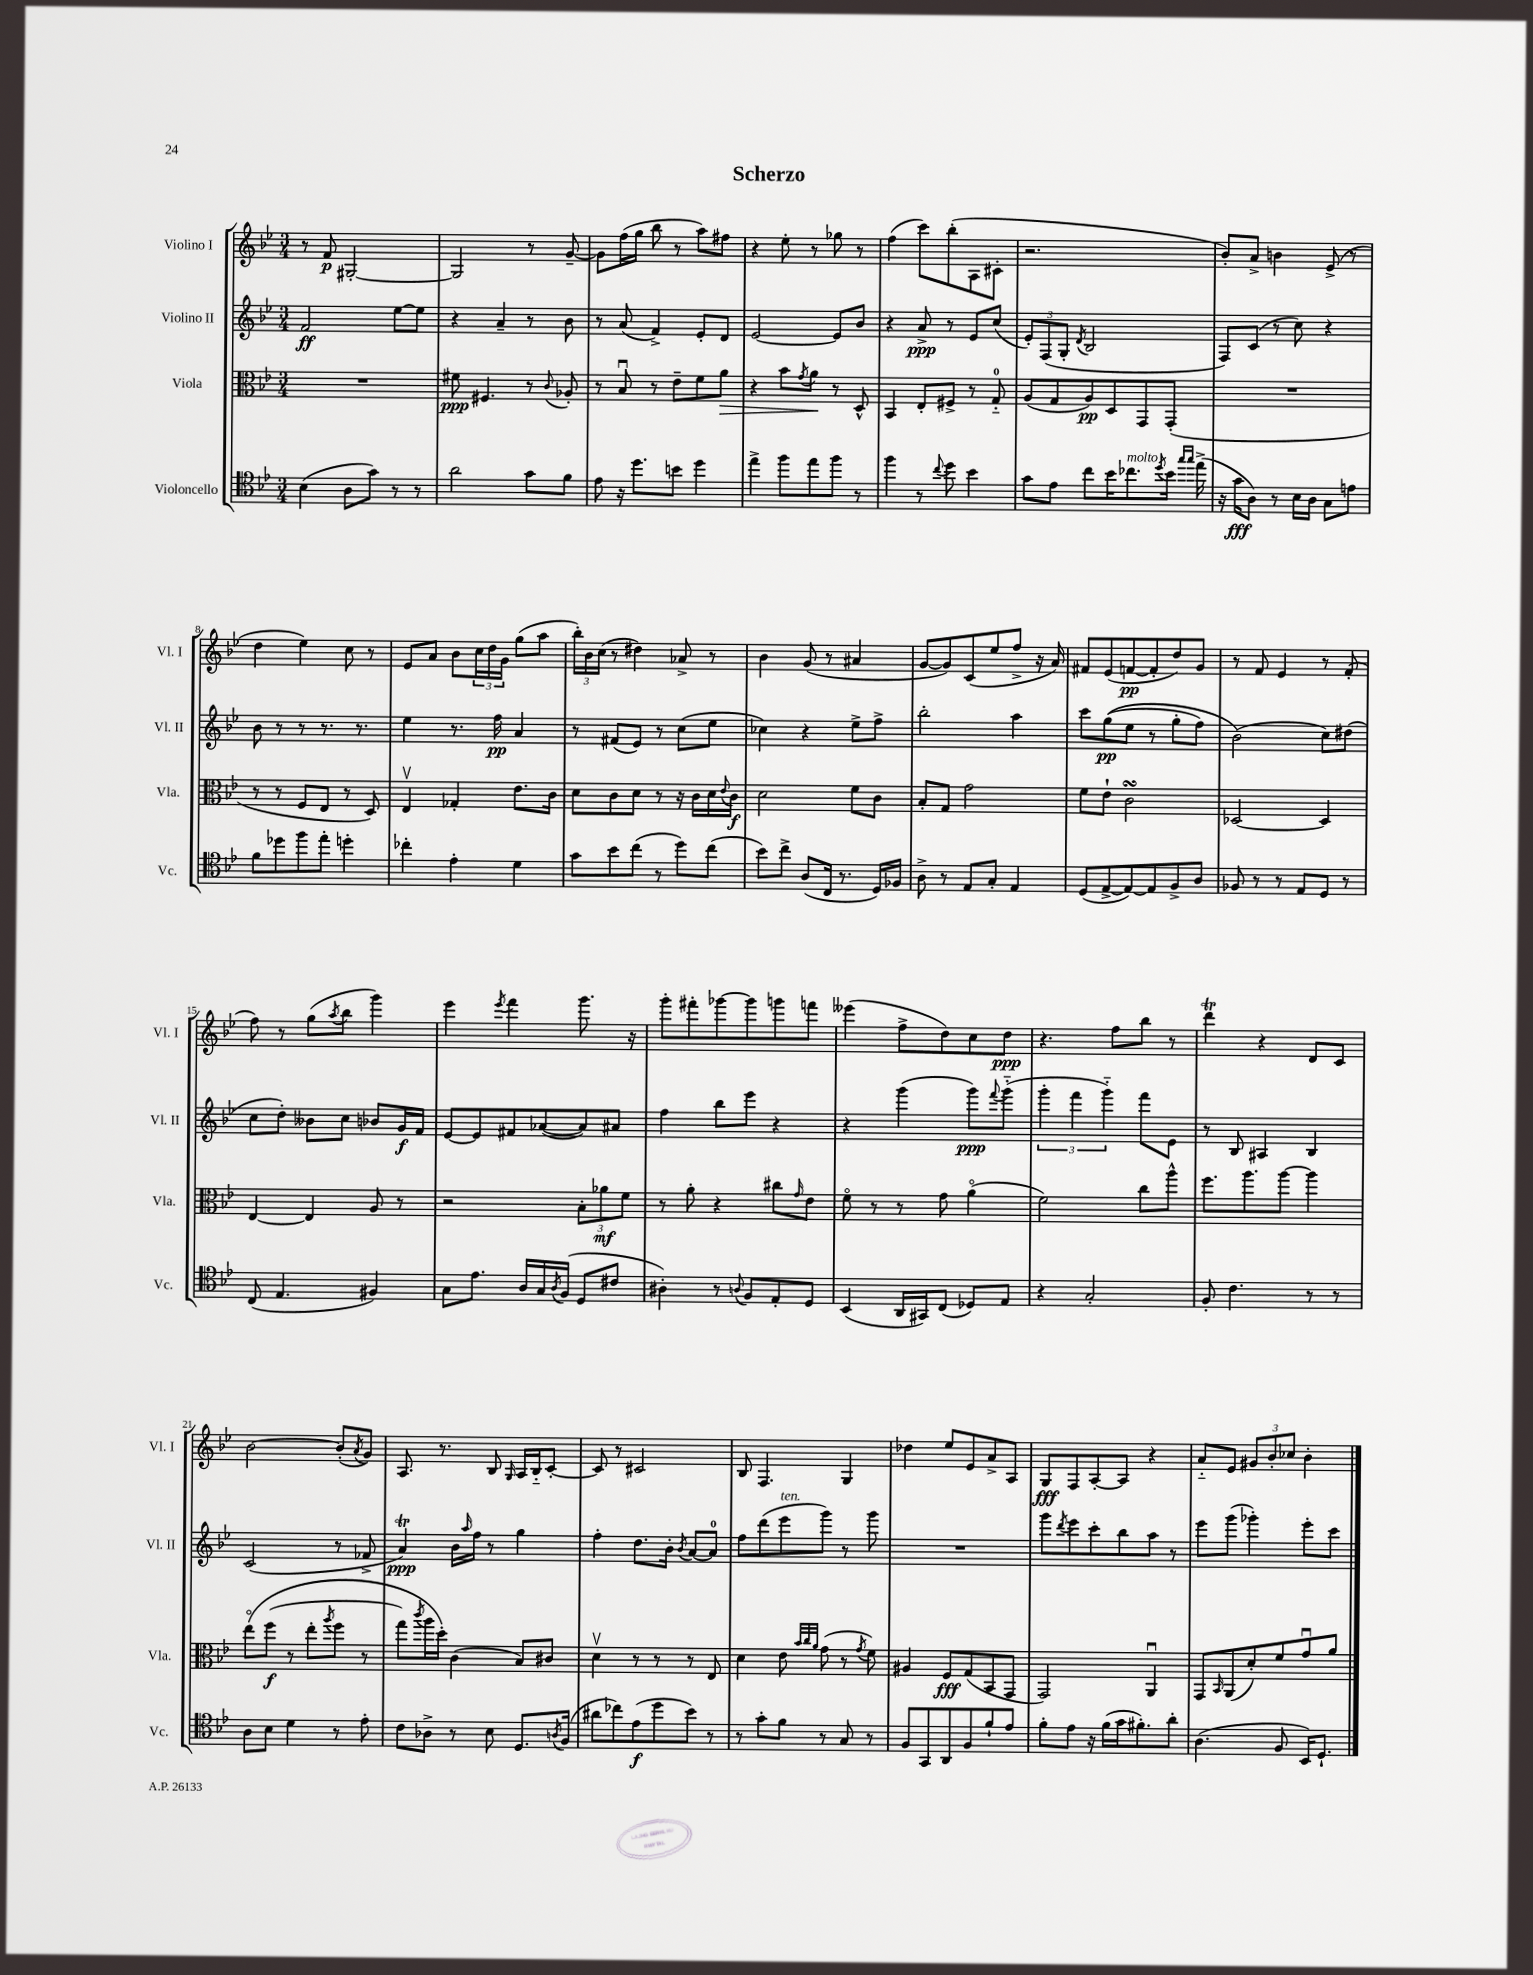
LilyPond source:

\header { title = "Scherzo" }
<<
\new StaffGroup <<
\new Staff = "s0" \with { instrumentName = "Violino I" shortInstrumentName = "Vl. I" } {
    \clef treble \key bes \major \numericTimeSignature \time 3/4
    r8 f'8\p gis2~-. |
    gis2 r8 g'8~-- |
    g'8 f''16( g''16 bes''8 r8 a''8) fis''8 |
    r4 ees''8-. r8 ges''8 r8 |
    f''4( c'''8) bes''8-.( a8 cis'8-. |
    r2. |
    bes'8-.) a'8-> b'4 ees'8->( r8 |
    d''4 ees''4) c''8 r8 |
    ees'8 a'8 bes'8 \tuplet 3/2 { c''16 d''16 g'16 } g''8( a''8 |
    \tuplet 3/2 { bes''16-.) bes'16 c''16( } r8 dis''4) aes'8-> r8 |
    bes'4 g'8( r8 ais'4 |
    g'8~ g'8) c'8( ees''8 f''8-> r16 a'16) |
    fis'8 ees'8( f'8~\pp f'8-. d''8) g'8 |
    r8 f'8 ees'4 r8 f'8-.( |
    f''8) r8 g''8( \acciaccatura { a''8 } bes''8 g'''4) |
    ees'''4 \acciaccatura { ees'''8 } f'''4 g'''8. r16 |
    g'''8-. fis'''8-. ges'''8~ ges'''8 g'''8 f'''8 |
    eeses'''4( f''8-> d''8) c''8 d''8\ppp |
    r4. f''8 bes''8 r8 |
    d'''4\trill r4 d'8 c'8 |
    bes'2~ bes'8-.( \acciaccatura { a'8 } g'8) |
    a8. r8. bes8 \grace { g16 } a16 bes16-_ c'8~-. |
    c'8 r8 cis'2 |
    bes8 f4. g4 |
    des''4 ees''8 ees'8 a'8-> a8 |
    g8\fff f8 a8~-. a8 r4 |
    a'8-_ ees'8 \tuplet 3/2 { gis'8 bes'8-. ces''8 } bes'4-. \bar "|." |
}
\new Staff = "s1" \with { instrumentName = "Violino II" shortInstrumentName = "Vl. II" } {
    \clef treble \key bes \major \numericTimeSignature \time 3/4
    f'2\ff ees''8~ ees''8 |
    r4 a'4-- r8 bes'8 |
    r8 a'8( f'4->) ees'8-. d'8 |
    ees'2~ ees'8 bes'8 |
    r4 a'8->\ppp r8 ees'8 c''8( |
    \tuplet 3/2 { ees'8-.) f8( g8-. } \acciaccatura { d'8 } bes2 |
    f8) c'8( r8 c''8) r4 |
    bes'8 r8 r8 r8. r8. |
    ees''4 r8. f''16\pp a'4 |
    r8 fis'8( ees'8) r8 c''8( ees''8 |
    ces''4) r4 ees''8-> f''8-> |
    bes''2-. a''4 |
    c'''8 g''8\pp(\( ees''8 r8 g''8-. f''8) |
    bes'2(\) c''8) dis''8( |
    c''8 d''8-.) beses'8 c''8 bes'8 g'16\f f'16 |
    ees'8~ ees'8 fis'8 aes'8~( aes'8) ais'8 |
    f''4 bes''8 ees'''8 r4 |
    r4 g'''4( g'''8\ppp) \appoggiatura { f'''8 } g'''8-_( |
    \tuplet 3/2 { g'''4-. f'''4 g'''4-_) } f'''8 ees'8 |
    r8 bes8 ais4 bes4 |
    c'2( r8 fes'8-> |
    a'4\trill\ppp) bes'16 \grace { a''16 } f''16 r8 g''4 |
    f''4-. d''8. bes'16-. \acciaccatura { bes'8 } a'8~ a'8-0 |
    f''8 d'''8( ees'''8^\markup { \italic "ten." } g'''8) r8 g'''8 |
    R2. |
    g'''8 \acciaccatura { d'''8 } ees'''8 c'''8-. bes''8 a''8 r8 |
    ees'''8 g'''8( ges'''4-.) ees'''8-. c'''8 \bar "|." |
}
\new Staff = "s2" \with { instrumentName = "Viola" shortInstrumentName = "Vla." } {
    \clef alto \key bes \major \numericTimeSignature \time 3/4
    R2. |
    fis'8\ppp fis4. r8 \appoggiatura { c'8 } aes8-. |
    r8 bes8\downbow r8 ees'8-- f'8 a'8\> |
    r4 bes'8 \acciaccatura { g'8 } a'8\! r8 d8-^ |
    bes,4 ees8-. fis8-> r8 g8-0-_ |
    a8( g8 a8\pp) d8 g,8 g,8-.( |
    R2. |
    r8 r8 f8 ees8 r8 d8) |
    ees4\upbow ges4-. ees'8. c'16 |
    d'8 c'8 d'8 r8 r16 c'16 d'16 \appoggiatura { ees'8 } c'16\f |
    d'2 f'8 c'8 |
    bes8-. g8 g'2 |
    f'8 ees'8-! c'2\turn |
    des2~ des4 |
    ees4~ ees4 a8 r8 |
    r2 \tuplet 3/2 { bes8-. aes'8\mf f'8 } |
    r8 a'8-. r4 cis''8 \grace { g'16 } ees'8 |
    f'8\flageolet r8 r8 g'8 a'4\flageolet( |
    f'2) c''8 a''8-^ |
    f''8. a''8. a''8~ a''4 |
    ees''8\flageolet\( f''8\f( r8 ees''8-. \acciaccatura { a''8 } f''8 r8 |
    g''8) \acciaccatura { c'''8 } a''16 d''16-.\) c'4( bes8) cis'8 |
    d'4\upbow r8 r8 r8 ees8 |
    d'4 ees'8 \grace { bes'32 c''32 a'32 } g'8( r8 \acciaccatura { g'8 } f'8) |
    ais4 f8\fff g8( bes,8 g,8 |
    g,2) a,4\downbow |
    g,8 \grace { bes,16 } a,8( d'8-.) f'8 g'8\downbow a'8 \bar "|." |
}
\new Staff = "s3" \with { instrumentName = "Violoncello" shortInstrumentName = "Vc." } {
    \clef tenor \key bes \major \numericTimeSignature \time 3/4
    bes4( a8 g'8) r8 r8 |
    a'2 g'8 f'8 |
    ees'8 r16 d''8. b'8 d''4 |
    ees''4-> f''8 ees''8 f''8 r8 |
    f''4 r8 \appoggiatura { c''8 } d''8 bes'4 |
    g'8 ees'8 c''8 bes'16 ces''8.^\markup { \italic "molto" } \acciaccatura { d''8 } bes'16 \grace { g''16 g''16 } ees''16->( |
    r16 g'16\fff a8) r8 bes16 a16 g8 e'8 |
    f'8 des''8 f''8 ees''8-. d''4-. |
    ces''4-. ees'4-. d'4 |
    g'8 bes'8 c''8( r8 d''8) c''8( |
    bes'8) c''8-> a8( c16 r8. d16) fes16 |
    a8-> r8 ees8 g8-. ees4 |
    d8( ees8~-> ees8~) ees8 f8-> a8 |
    fes8 r8 r8 ees8 d8 r8 |
    c8( ees4. fis4) |
    g8 ees'8. a16 g16 \acciaccatura { a8 } f16( d8 cis'8 |
    ais4-.) r8 \appoggiatura { a8 } f8 ees8-. d8 |
    bes,4( a,16 gis,16) c8( des8) ees8 |
    r4 g2-. |
    f8-. c'4. r8 r8 |
    a8 bes8 d'4 r8 ees'8-. |
    c'8 aes8-> r8 bes8 d8. \acciaccatura { a8 } f16( |
    ais'8 ces''8) ees'8\f( d''8 bes'8) r8 |
    r8 g'8-. f'8 r8 g8 r8 |
    f8 g,8 a,8 f8 f'8-! ees'8 |
    f'8-. ees'8 r16 f'16( g'16 fis'8.-.) a'8-. |
    a4.( f8 bes,16) d8.-! \bar "|." |
}
>>
>>
